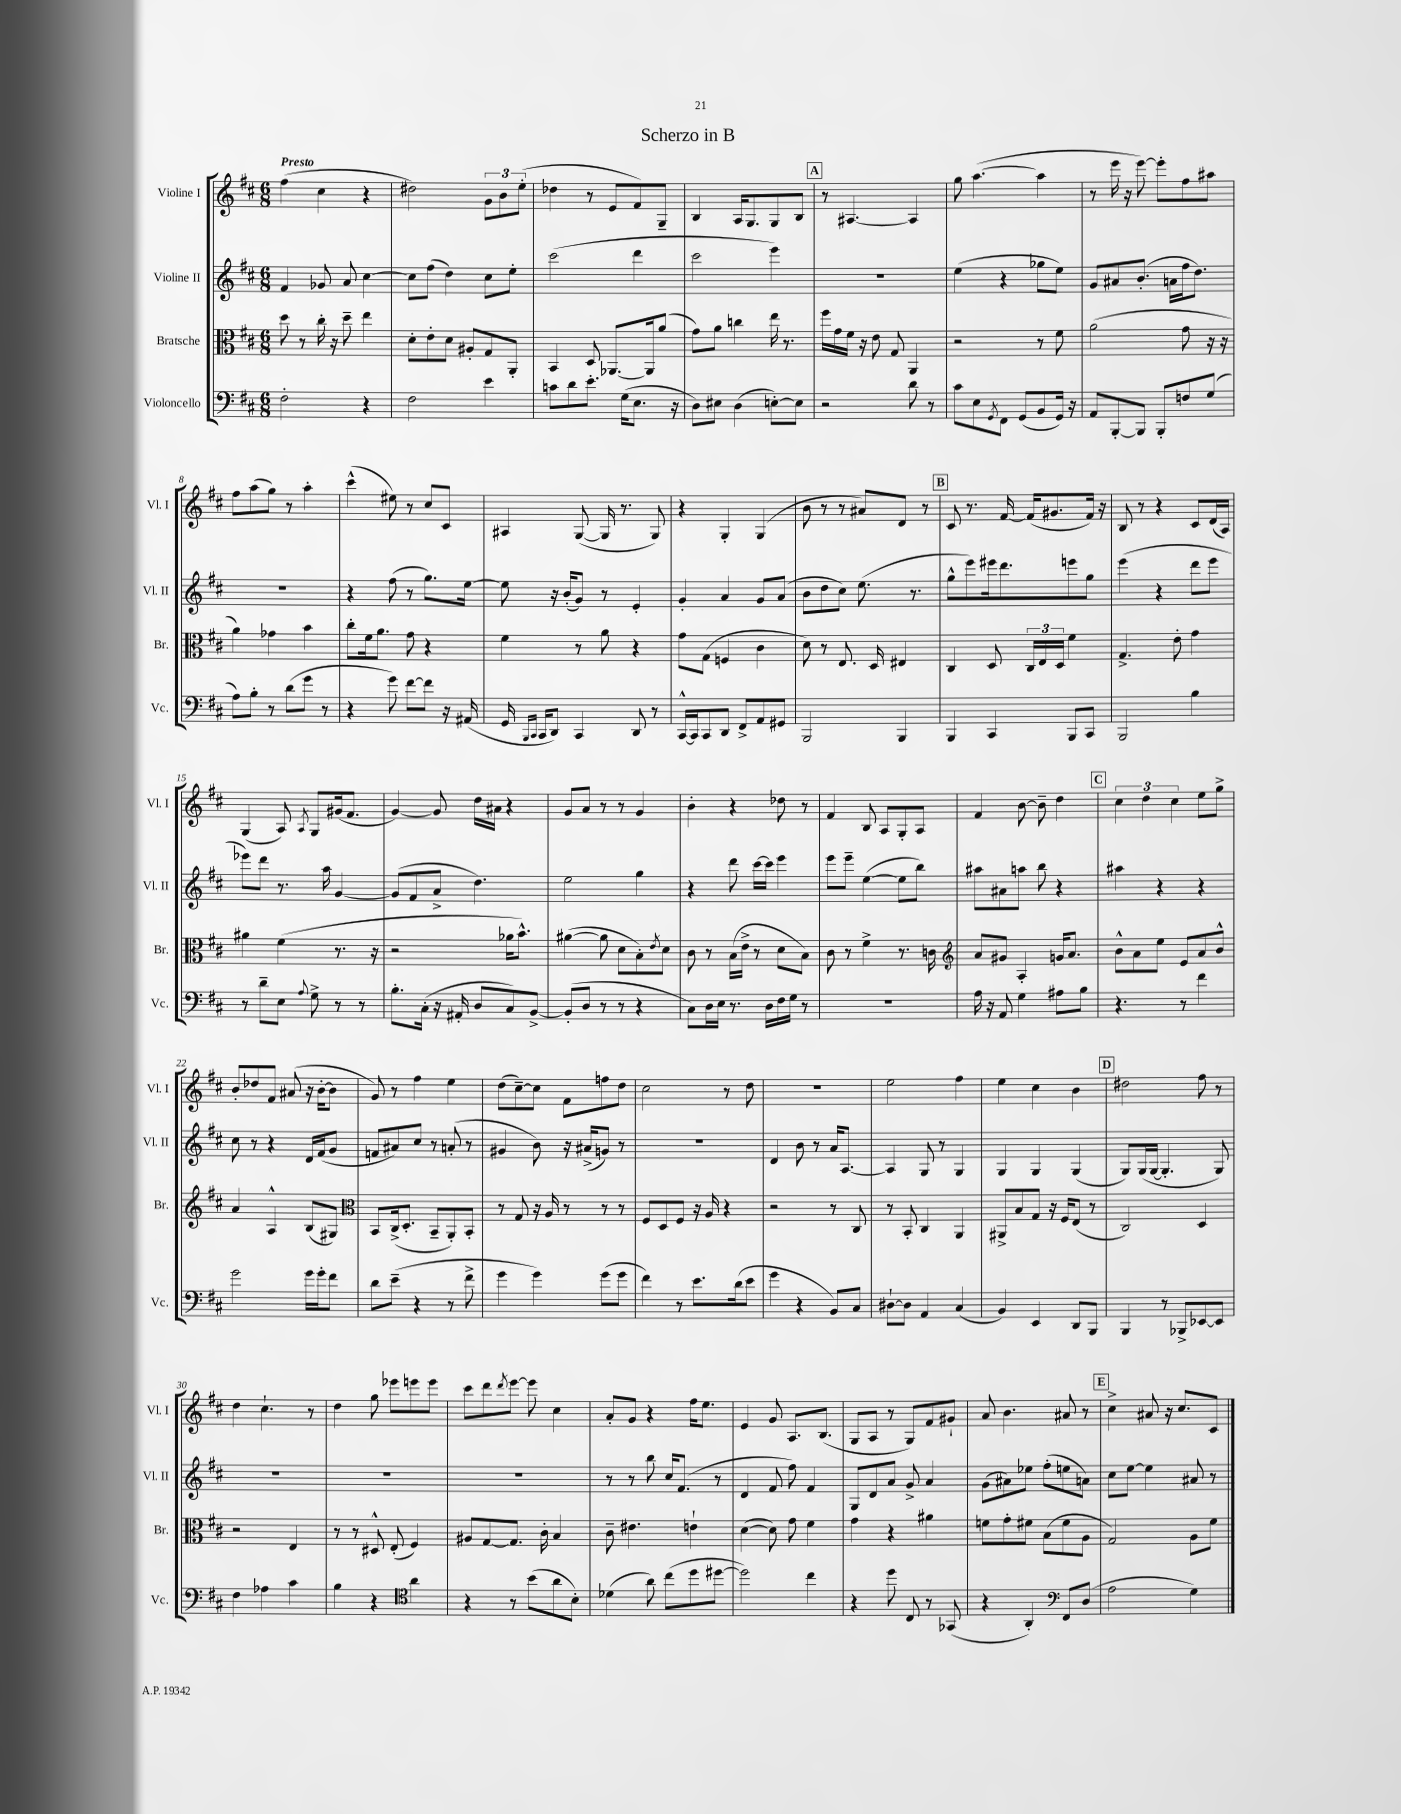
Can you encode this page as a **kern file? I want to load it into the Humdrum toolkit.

**kern	**kern	**kern	**kern
*staff4	*staff3	*staff2	*staff1
*clefF4	*clefC3	*clefG2	*clefG2
*k[f#c#]	*k[f#c#]	*k[f#c#]	*k[f#c#]
*M6/8	*M6/8	*M6/8	*M6/8
2F#'	8dd	4f#	(4ff#
.	8r	.	.
.	16cc#'	8g-	4cc#
.	16r	.	.
.	8dd~	8a	.
4r	4ee	[4cc#	4r
=	=	=	=
2F#	8d'	8cc#]	2dd#)
.	8e'	(8ff#	.
.	8d	4dd)	.
.	8A#'	.	.
4e	8G	8cc#	12g
.	.	.	12b
.	8AA'	8ee'	.
.	.	.	(12ee'
=	=	=	=
8c	4BB	(2ccc#	4dd-
8d	.	.	.
8.e'	8D	.	8r
.	[8.AA-	.	8e
(16G	.	.	.
8.E	.	4ddd	8f#)
.	16AA-]	.	.
.	(8a	.	8G~
16r	.	.	.
=	=	=	=
8D)	8g)	2ccc#	4B
8E#	8a	.	.
(4D	4cc	.	16A
.	.	.	8.G
[8E')	16ee	4eee)	8G
.	8.r	.	.
8E]	.	.	8B
=	=	=	=
2r	16ff#	2.r	8r
.	16g	.	.
.	16f#	.	[4.A#
.	16r	.	.
.	8e	.	.
.	8G	.	.
8d	4AA	.	4A#]
8r	.	.	.
=	=	=	=
8c#	2r	(4ee	8gg
8E	.	.	([4.aa
8qGG	.	.	.
8FF#	.	4r	.
(8GG	.	.	.
8BB	8r	8gg-	4aa]
16GG)	8f#	8ee)	.
16r	.	.	.
=	=	=	=
8AA	(2a	8g	8r
[8BBB'	.	8a#	16eee
.	.	.	16r
8BBB]	.	(8.b'	[8eee)
8BBB'	.	.	8eee']
.	.	16a	.
8F	8g	16ff#	8ff#
.	.	8.dd)	.
(8G	16r	.	8aa#
.	16r	.	.
=	=	=	=
8A)	4a)	2.r	8ff#
8B'	.	.	(8aa
8r	4g-	.	8gg)
(8d	.	.	8r
8g	4b	.	4aa'
8r	.	.	.
=	=	=	=
4r	8cc#'	4r	(4ccc#^^
.	16f#	.	.
.	8.a	.	.
8g)	.	(8ff#	8ee#)
[8f#	8g	8r	8r
8f#]	4r	8.gg)	8cc#
16r	.	.	8c#
(16AA#	.	[16ee	.
=	=	=	=
16GG	4f#	8ee]	4A#
16qqBBB	.	.	.
16qqCC#	.	.	.
16CC#	.	.	.
8DD)	.	16r	.
.	.	(16b'	.
4CC#	8r	8g)	([8G
.	8a	8r	16G]
.	.	.	8.r
8DD	4r	4e'	.
8r	.	.	8G)
=	=	=	=
[16CC#^^	8g	4g'	4r
16CC#]	.	.	.
8CC#	(8G	.	.
8DD	4F	4a	4G'
8FF#^	.	.	.
8AA	4c#	8g	(4G
8GG#	.	(8a	.
=	=	=	=
2BBB	8d)	8b	8b
.	8r	8dd	8r
.	8.E	8cc#)	8r
.	.	(8.ee	8a#)
.	16D	.	.
4BBB	4E#	.	8d
.	.	8.r	.
.	.	.	8r
=	=	=	=
4BBB	4C#	8gg^^	8c#
.	.	8eee)	8.r
4CC#	8D	16eee#	.
.	.	8.ddd	[16f#
.	24C#	.	(16f#]
.	24E	.	.
.	.	.	8.g#
.	24D	.	.
8BBB	4f#	8eee	.
8CC#	.	8gg	16f#)
.	.	.	16r
=	=	=	=
2BBB	4.G^	(4eee	8B
.	.	.	8r
.	.	4r	4r
.	8e'	.	.
4B	4g	8ddd	8c#
.	.	8eee	(16d
.	.	.	16A)
=	=	=	=
8r	4a#	8eee-)	(4G
8d~	.	8ddd	.
8E	(4f#	8.r	8A)
8qqA	.	.	8qA
8G^	.	.	8G
.	.	16aa	.
8r	8.r	[4g	(16g#
.	.	.	8.f#
8r	.	.	.
.	16r	.	.
=	=	=	=
8.B'	2r	(8g]	[4g)
.	.	8f#	.
(16C#'	.	.	.
16r	.	8a^	8g]
16AA#'	.	.	.
8D	.	4.dd)	16dd
.	.	.	16a#
8C#)	16a-	.	4r
.	8.b^^)	.	.
[8BB^	.	.	.
=	=	=	=
(8BB']	([4a#	2ee	8g
8D	.	.	8a
8r	8a#]	.	8r
8r	8d	.	8r
4r	8B')	4gg	4g
.	8qe	.	.
.	8d	.	.
=	=	=	=
8C#)	8c#	4r	4b'
16D	8r	.	.
16E	.	.	.
8.r	(16B	8ddd	4r
.	16e^	.	.
.	8r	[16ccc#	.
16D	.	16ccc#]	.
16F#	8d	4eee	8dd-
16G	.	.	.
8r	8B)	.	8r
=	=	=	=
2.r	8c#	8eee	4f#
.	8r	8eee~	.
.	4f#^	([4ee	8B
.	.	.	8A
.	8.r	8ee]	8G'
.	.	8bb)	8A
.	16c	.	.
=	=	=	=
*	*clefG2	*	*
16A	8a	8aa#	4f#
16r	.	.	.
8AA	8g#	8a#	.
4G	4A'	8aa	[8b
.	.	8bb	8b~]
8A#	16g	4r	4dd
.	8.a	.	.
8B	.	.	.
=	=	=	=
4.r	8b^^	4aa#	6cc#
.	8a	.	.
.	.	.	6dd
.	8ee	4r	.
.	.	.	6cc#
8r	8e	.	.
4f#	8a	4r	8ee
.	8b^^	.	8gg^
=	=	=	=
2g	4a	8cc#	8b'
.	.	8r	8dd-
.	4A^^	4r	8f#
.	.	.	(8a#
16g	(8B	16d	16r
16g'	.	(16f#	[16b'
8f#	8G#)	8g	8b]
=	=	=	=
*	*clefC3	*	*
8d	8BB	8f	8g)
(8e~	(16C#^	8a#)	8r
.	8.D'	.	.
4r	.	8cc#	4ff#
.	8BB~	8r	.
8r	8AA')	(8a'	4ee
8f#^	8BB'	8r	.
=	=	=	=
4g	8r	4g#	(8dd
.	8G	.	[8cc#~)
4g)	16r	8b)	8cc#]
.	16A	.	.
.	8r	16r	8f#
.	.	(16a#^	.
(8g	8r	8g)	8ff
8g	8r	8r	8dd
=	=	=	=
4f#)	8F#	2.r	2cc#
.	8D	.	.
8r	8F#	.	.
8.e	16r	.	.
.	16A	.	.
.	4r	.	8r
(16d	.	.	.
8e	.	.	8dd
=	=	=	=
4g	2r	4d	2.r
4r	.	8b	.
.	.	8r	.
8BB)	8r	16a	.
.	.	[8.A	.
8C#	8C#	.	.
=	=	=	=
[8D#`	8r	4A]	2ee
8D#]	8BB'	.	.
4AA	4C#	8G	.
.	.	8r	.
(4C#	4AA	4G	4ff#
=	=	=	=
4BB)	8AA#^	4G	4ee
.	8B	.	.
4EE	8G	4G	4cc#
.	16r	.	.
.	16F#	.	.
8DD	(8E	(4G	4b
8BBB	8r	.	.
=	=	=	=
4BBB	2C#)	8G)	2dd#
.	.	(16G	.
.	.	[16G	.
8r	.	4.G']	.
8BBB-^	.	.	.
[8EE-	4D	.	8ff#
8EE-]	.	8G)	8r
=	=	=	=
4F#	2r	2.r	4dd
4A-	.	.	4.cc#`
4c#	4E	.	.
.	.	.	8r
=	=	=	=
4B	8r	2.r	4dd
.	8r	.	.
4r	8D#^^	.	8gg
.	(8E'	.	8eee-
*clefC4	*	*	*
4a	4F#)	.	8eee
.	.	.	8eee
=	=	=	=
4r	8A#	2.r	8ccc#
.	[8G	.	8ddd
.	.	.	8qddd
8r	8.G]	.	[8eee
(8b	.	.	8eee]
.	16c#'	.	.
8a	4B	.	4cc#
8B')	.	.	.
=	=	=	=
(4d-	8c#~	8r	8a'
.	4.e#	8r	8g
8a)	.	8bb	4r
(8cc#	.	16cc#	.
.	.	(8.f#	.
8dd	4e`	.	16ff#
.	.	.	8.ee
[8dd#	.	8r	.
=	=	=	=
2dd#])	([4d	4d	4e
.	8d])	8f#	8g
.	8g	8ff#)	8.A
4cc#	4f#	4f#	.
.	.	.	(8.B
=	=	=	=
4r	4g	8G	8G
.	.	8d	8A
8dd	4r	8a	8r
8C#	.	8g^	8G)
8r	4a#	4a	8f#
(8GG-	.	.	8g#`
=	=	=	=
4r	8f	(8g	8a
.	8g'	8a#)	4.b
4AA')	8f#	8ee-	.
.	(8B	(8ff#'	.
*clefF4	*	*	*
8FF#	8f#	8ee	8a#
(8D	8A	8a)	8r
=	=	=	=
2A	2G)	8cc#	4cc#^
.	.	[8ee	.
.	.	4ee]	8a#
.	.	.	16r
.	.	.	8.cc#
4G)	8A	8a#	.
.	8f#	8r	8c#
==	==	==	==
*-	*-	*-	*-
